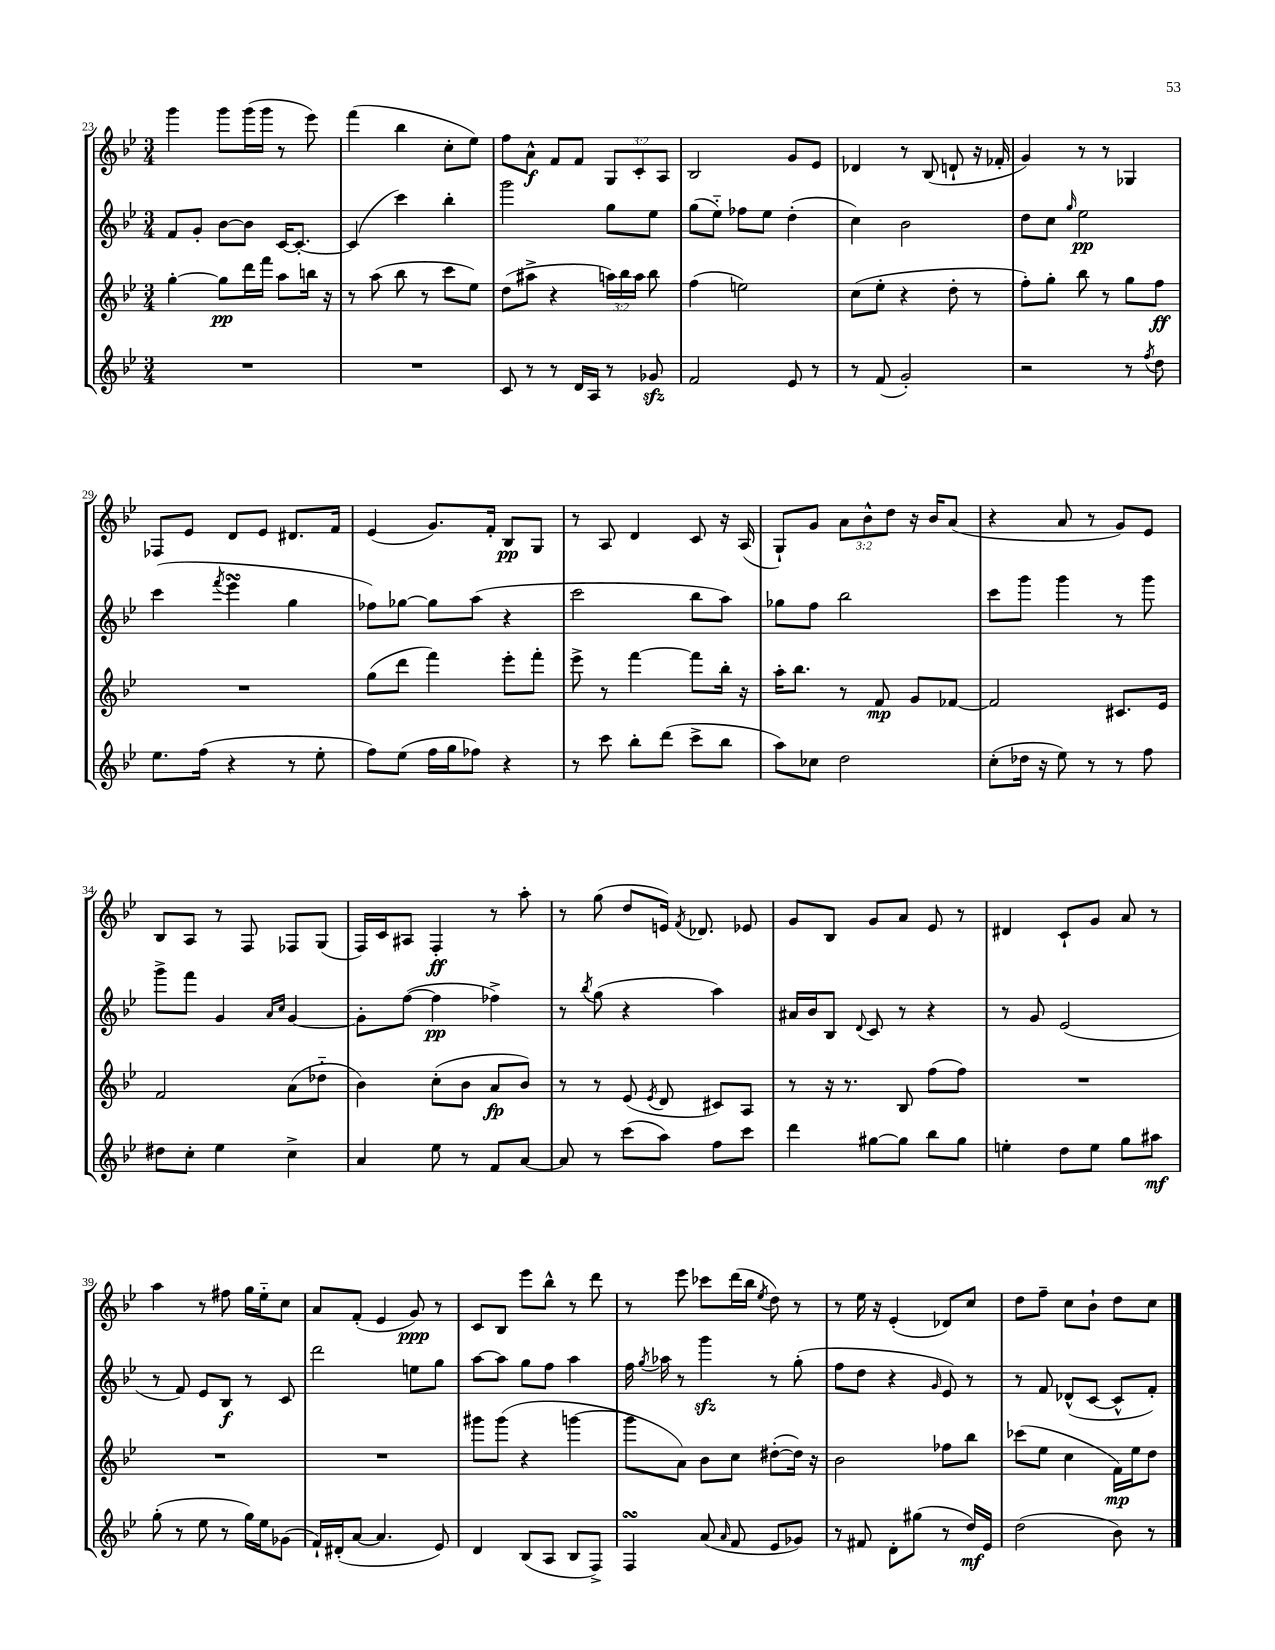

**kern	**dynam	**kern	**dynam	**kern	**dynam	**kern	**dynam
*part4	*part4	*part3	*part3	*part2	*part2	*part1	*part1
*staff4	*staff4	*staff3	*staff3	*staff2	*staff2	*staff1	*staff1
*clefG2	*	*clefG2	*	*clefG2	*	*clefG2	*
*k[b-e-]	*	*k[b-e-]	*	*k[b-e-]	*	*k[b-e-]	*
*M3/4	*	*M3/4	*	*M3/4	*	*M3/4	*
=23	=23	=23	=23	=23	=23	=23	=23
2.r	.	[4gg'\	.	8f/L	.	4ggg\	.
.	.	.	.	8g'/J	.	.	.
.	.	8gg\L]	pp	[8b-\L	.	8ggg\L	.
.	.	16ddd\L	.	8b-\J]	.	(16ggg\L	.
.	.	16fff\JJ	.	.	.	16ggg\JJ	.
.	.	8aa\L	.	[16c/KL	.	8r	.
.	.	.	.	8.c'/J_	.	.	.
.	.	16bbn\Jk	.	.	.	8eee-\)	.
.	.	16r	.	.	.	.	.
=24	=24	=24	=24	=24	=24	=24	=24
2.r	.	8r	.	(4c/]	.	(4fff\	.
.	.	(8aa\	.	.	.	.	.
.	.	8bb-\	.	4ccc\)	.	4bb-\	.
.	.	8r	.	.	.	.	.
.	.	8ccc\L	.	4bb-'\	.	8cc'\L	.
.	.	8ee-\J)	.	.	.	8ee-\J)	.
=25	=25	=25	=25	=25	=25	=25	=25
8c/	.	(8dd\L	.	2ggg\	.	8ff\L	.
8r	.	8aa#X^\J	.	.	.	8a^^\J	f
8r	.	4r	.	.	.	8f/L	.
16d/LL	.	.	.	.	.	8f/J	.
16A/JJ	.	.	.	.	.	.	.
8r	.	24aan\LL)	.	8gg\L	.	12G/L	.
.	.	24bb-\	.	.	.	.	.
.	.	24aa\JJ	.	.	.	12c'/	.
8g-Xzz/	.	8bb-\	.	8ee-\J	.	.	.
.	.	.	.	.	.	12A/J	.
=26	=26	=26	=26	=26	=26	=26	=26
2f/	.	(4ff\	.	(8gg\L	.	2B-/	.
.	.	.	.	8ee-\J)	.	.	.
.	.	2een\)	.	8ff-X\L	.	.	.
.	.	.	.	8ee-\J	.	.	.
8e-/	.	.	.	(4dd'\	.	8g/L	.
8r	.	.	.	.	.	8e-/J	.
=27	=27	=27	=27	=27	=27	=27	=27
8r	.	(8cc\L	.	4cc\)	.	4d-X/	.
(8f/	.	8ee-'\J	.	.	.	.	.
2g'/)	.	4r	.	2b-\	.	8r	.
.	.	.	.	.	.	(8B-/	.
.	.	8dd'\	.	.	.	8dn`/	.
.	.	8r	.	.	.	16r	.
.	.	.	.	.	.	16f-X'/	.
=28	=28	=28	=28	=28	=28	=28	=28
2r	.	8ff'\L)	.	8dd\L	.	4g/)	.
.	.	8gg'\J	.	8cc\J	.	.	.
.	.	.	.	16qqgg/	.	.	.
.	.	8bb-\	.	2ee-\	pp	8r	.
.	.	8r	.	.	.	8r	.
8r	.	8gg\L	.	.	.	4G-X/	.
8qff/	.	.	.	.	.	.	.
8dd\	.	8ff\J	ff	.	.	.	.
!!LO:LB:g=z
=29	=29	=29	=29	=29	=29	=29	=29
8.ee-\L	.	2.r	.	(4ccc\	.	8F-X/L	.
.	.	.	.	.	.	8e-/J	.
(16ff\Jk	.	.	.	.	.	.	.
.	.	.	.	8qfff/	.	.	.
4r	.	.	.	4eee-sSSs\	.	8d/L	.
.	.	.	.	.	.	8e-/J	.
8r	.	.	.	4gg\	.	8.d#X/L	.
8ee-'\	.	.	.	.	.	.	.
.	.	.	.	.	.	16f/Jk	.
=30	=30	=30	=30	=30	=30	=30	=30
8ff\L)	.	(8gg\L	.	8ff-X\L)	.	(4e-/	.
(8ee-\J	.	8ddd\J	.	[8gg-X\J	.	.	.
16ff\LL	.	4fff\)	.	8gg-\L]	.	8.g/L)	.
16gg\J	.	.	.	.	.	.	.
8ff-X\J)	.	.	.	(8aa\J	.	.	.
.	.	.	.	.	.	16f'/Jk	.
4r	.	8eee-'\L	.	4r	.	8B-/L	pp
.	.	8fff'\J	.	.	.	8G/J	.
=31	=31	=31	=31	=31	=31	=31	=31
8r	.	8eee-^\	.	2ccc\	.	8r	.
8ccc\	.	8r	.	.	.	8A/	.
8bb-'\L	.	[4fff\	.	.	.	4d/	.
(8ddd\J	.	.	.	.	.	.	.
8ccc^\L	.	8fff\L]	.	8bb-\L	.	8c/	.
8bb-\J	.	16bb-'\Jk	.	8aa\J)	.	16r	.
.	.	16r	.	.	.	(16A/	.
=32	=32	=32	=32	=32	=32	=32	=32
8aa\L)	.	16aa'\KL	.	8gg-X\L	.	8G`/L)	.
.	.	8.bb-\J	.	.	.	.	.
8cc-X\J	.	.	.	8ff\J	.	8g/J	.
2dd\	.	8r	.	2bb-\	.	12a\L	.
.	.	.	.	.	.	12b-^^\	.
.	.	8f/	mp	.	.	.	.
.	.	.	.	.	.	12dd\J	.
.	.	8g/L	.	.	.	16r	.
.	.	.	.	.	.	16b-/KL	.
.	.	[8f-X/J	.	.	.	(8a/J	.
=33	=33	=33	=33	=33	=33	=33	=33
(8cc'\L	.	2f-/]	.	8ccc\L	.	4r	.
16dd-X\Jk	.	.	.	8ggg\J	.	.	.
16r	.	.	.	.	.	.	.
8ee-\)	.	.	.	4ggg\	.	8a/	.
8r	.	.	.	.	.	8r	.
8r	.	8.c#X/L	.	8r	.	8g/L)	.
8ff\	.	.	.	8ggg\	.	8e-/J	.
.	.	16e-/Jk	.	.	.	.	.
!!LO:LB:g=z
=34	=34	=34	=34	=34	=34	=34	=34
8dd#X\L	.	2f/	.	8ggg^\L	.	8B-/L	.
8cc'\J	.	.	.	8fff\J	.	8A/J	.
4ee-\	.	.	.	4g/	.	8r	.
.	.	.	.	.	.	8F/	.
.	.	.	.	16qqa/LL	.	.	.
.	.	.	.	16qqcc/JJ	.	.	.
4cc^\	.	(8a\L	.	[4g/	.	8F-X/L	.
.	.	8dd-X\J	.	.	.	(8G/J	.
=35	=35	=35	=35	=35	=35	=35	=35
4a/	.	4b-\)	.	8g'\L]	.	16F/LL)	.
.	.	.	.	.	.	16c/J	.
.	.	.	.	([8ff\J	.	8A#X/J	.
8ee-\	.	(8cc'\L	.	4ff\]	pp	4F'/	ff
8r	.	8b-\J	.	.	.	.	.
8f/L	.	8a/L	fp	4ff-X^\)	.	8r	.
[8a/J	.	8b-/J)	.	.	.	8aa'\	.
=36	=36	=36	=36	=36	=36	=36	=36
8a/]	.	8r	.	8r	.	8r	.
.	.	.	.	8qbb-/	.	.	.
8r	.	8r	.	(8gg\	.	(8gg\	.
(8ccc\L	.	(8e-/	.	4r	.	8dd/L	.
.	.	8qe-/	.	.	.	.	.
8aa\J)	.	8d/	.	.	.	16en/Jk)	.
.	.	.	.	.	.	8qf/	.
.	.	.	.	.	.	8.d-X/	.
8ff\L	.	8c#X/L)	.	4aa\)	.	.	.
8ccc\J	.	8A/J	.	.	.	8e-X/	.
=37	=37	=37	=37	=37	=37	=37	=37
4ddd\	.	8r	.	16a#X/LL	.	8g/L	.
.	.	.	.	16b-/J	.	.	.
.	.	16r	.	8B-/J	.	8B-/J	.
.	.	8.r	.	.	.	.	.
.	.	.	.	8qqd/	.	.	.
[8gg#X\L	.	.	.	8c/	.	8g/L	.
8gg#\J]	.	8B-/	.	8r	.	8a/J	.
8bb-\L	.	(8ff\L	.	4r	.	8e-/	.
8gg#\J	.	8ff\J)	.	.	.	8r	.
=38	=38	=38	=38	=38	=38	=38	=38
4een'\	.	2.r	.	8r	.	4d#X/	.
.	.	.	.	8g/	.	.	.
8dd\L	.	.	.	(2e-/	.	8c`/L	.
8ee\J	.	.	.	.	.	8g/J	.
8gg\L	.	.	.	.	.	8a/	.
8aa#X\J	mf	.	.	.	.	8r	.
!!LO:LB:g=z
=39	=39	=39	=39	=39	=39	=39	=39
(8gg'\	.	2.r	.	8r	.	4aa\	.
8r	.	.	.	8f/)	.	.	.
8ee-\	.	.	.	8e-/L	.	8r	.
8r	.	.	.	8B-/J	f	8ff#X\	.
16gg\LL)	.	.	.	8r	.	16gg\LL	.
16ee-\J	.	.	.	.	.	16ee-\J	.
(8g-X\J	.	.	.	8c/	.	8cc\J	.
=40	=40	=40	=40	=40	=40	=40	=40
16f`/LL)	.	2.r	.	2ddd\	.	8a/L	.
(16d#X'/J	.	.	.	.	.	.	.
[8a/J	.	.	.	.	.	(8f'/J	.
4.a/]	.	.	.	.	.	4e-/	.
.	.	.	.	8een\L	.	8g/)	ppp
8e-/)	.	.	.	8gg\J	.	8r	.
=41	=41	=41	=41	=41	=41	=41	=41
4d/	.	8ggg#X\L	.	[8aa\L	.	8c/L	.
.	.	(8ggg#\J	.	8aa\J]	.	8B-/J	.
(8B-/L	.	4r	.	8gg\L	.	8eee-\L	.
8A/J	.	.	.	8ff\J	.	8bb-^^\J	.
8B-/L	.	[4gggn\	.	4aa\	.	8r	.
8F^/J)	.	.	.	.	.	8ddd\	.
=42	=42	=42	=42	=42	=42	=42	=42
4FsSSS/	.	8ggg\L]	.	16ff\	.	8r	.
.	.	.	.	8qgg/	.	.	.
.	.	.	.	16aa-X\	.	.	.
.	.	8a\J)	.	8r	.	8eee-\	.
(8a/	.	8b-\L	.	4gggzz\	.	8ccc-X\L	.
16qqa/	.	.	.	.	.	.	.
8f/	.	8cc\J	.	.	.	(16ddd\L	.
.	.	.	.	.	.	16bb-\JJ	.
.	.	.	.	.	.	8qee-/	.
8e-/L	.	([8dd#X'\L	.	8r	.	8dd\)	.
8g-X/J)	.	16dd#\Jk])	.	(8gg'\	.	8r	.
.	.	16r	.	.	.	.	.
=43	=43	=43	=43	=43	=43	=43	=43
8r	.	2b-\	.	8ff\L	.	8r	.
8f#X/	.	.	.	8dd\J	.	16ee-\	.
.	.	.	.	.	.	16r	.
8d'\L	.	.	.	4r	.	(4e-'/	.
(8gg#X\J	.	.	.	.	.	.	.
.	.	.	.	16qqg/	.	.	.
8r	.	8ff-X\L	.	8e-/)	.	8d-X/L)	.
16dd/LL)	mf	8bb-\J	.	8r	.	8cc/J	.
16e-/JJ	.	.	.	.	.	.	.
=44	=44	=44	=44	=44	=44	=44	=44
(2dd\	.	(8ccc-X\L	.	8r	.	8dd\L	.
.	.	8ee-\J	.	8f/	.	8ff~\J	.
.	.	4cc\	.	(8d-X^^/L	.	8cc\L	.
.	.	.	.	[8c/J	.	8b-`\J	.
8b-\)	.	16f\LL)	mp	8c^^/L]	.	8dd\L	.
.	.	16ee-\J	.	.	.	.	.
8r	.	8dd\J	.	8f'/J)	.	8cc\J	.
==	==	==	==	==	==	==	==
*-	*-	*-	*-	*-	*-	*-	*-
